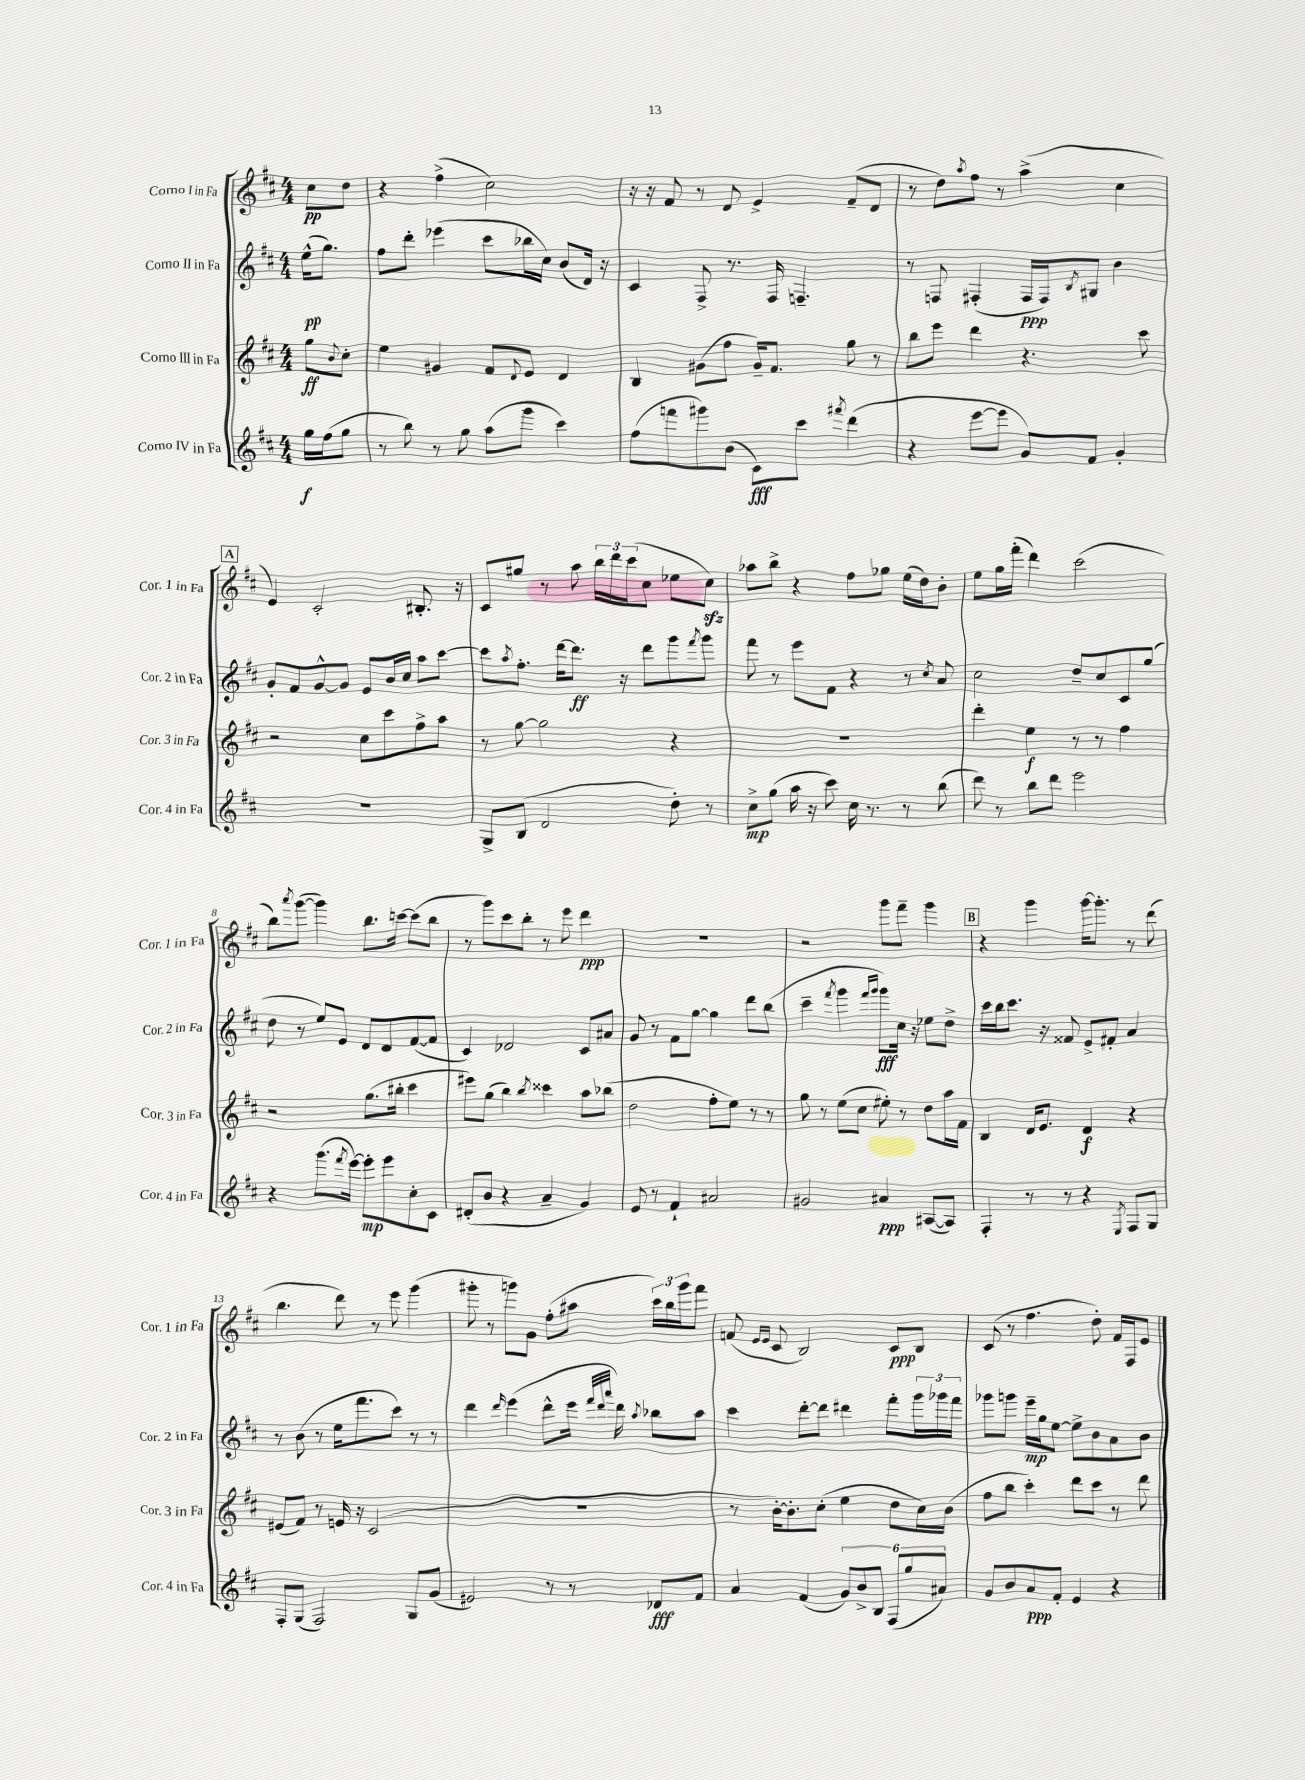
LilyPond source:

<<
\new StaffGroup <<
\new Staff = "s0" \with { instrumentName = "Corno I in Fa" shortInstrumentName = "Cor. 1 in Fa" } {
    \clef treble \key d \major \numericTimeSignature \time 4/4 \partial 4
    cis''8\pp d''8 |
    r4 fis''4->( cis''2) |
    r16 r16 fis'8 r8 d'8 e'4-> fis'8--( d'8 |
    r8 d''8) \acciaccatura { a''8 } fis''8 r8 a''4->( cis''4 |
    \mark \markup { \box "A" } e'4) cis'2-. bis8.-. r16 |
    cis'8 gis''8 r8 a''8 \tuplet 3/2 { b''16 d'''16 cis'''16( } cis''8 ees''8 cis''8\sfz) |
    aes''8 b''8-> r4 fis''8 ges''8 e''16( d''16) b'8-. |
    e''8 g''16 fis'''16-.( d'''4) cis'''2( |
    b''8) \acciaccatura { a'''8 } g'''8~( g'''4) b''8. c'''16~ c'''8( b''8 |
    r8 g'''8) cis'''8 b''8-. r8 e'''8 d'''4\ppp |
    R1 |
    r2 g'''8 fis'''8-- g'''4 |
    \mark \markup { \box "B" } r4 g'''4 g'''16~ g'''8.-. r8 d'''8( |
    b''4. d'''8) r8 e'''8 g'''4( |
    gis'''8-. r8 g'''8) g'8 fis''8-.( ais''8 \tuplet 3/2 { cis'''16) b''16 g'''16 } fis'''8 |
    f'8( \grace { e'16 e'16 } cis'8 b2) cis'8\ppp b8 |
    cis'8( r8 fis''4. d''8-.) fis'16 fis16 e'8 \bar "|." |
}
\new Staff = "s1" \with { instrumentName = "Corno II in Fa" shortInstrumentName = "Cor. 2 in Fa" } {
    \clef treble \key d \major \numericTimeSignature \time 4/4 \partial 4
    e''16-^\pp( g''8.) |
    fis''8 d'''8-. ees'''4( cis'''8 bes''16 cis''16) b'8( d'16) r16 |
    cis'4 fis8-> r8. fis16 f4.-- |
    r8 f8 fis4-.( fis16\ppp fis16) \acciaccatura { b8 } gis8 b'4 |
    \mark \markup { \box "A" } g'8-. fis'8 g'8~-^ g'8 e'8 b'16 cis''16 a''8 cis'''8~ |
    cis'''8 \acciaccatura { a''8 } fis''8.-. d'''16~ d'''8.\ff r16 d'''8 g'''8 \acciaccatura { fis'''8 } g'''8 |
    fis'''8 r8 e'''8 fis'8 r4 r8 \acciaccatura { cis''8 } a'8 |
    cis''2 d''8-- cis''8 cis'8 g''8( |
    d''8 r8 e''8) e'8 d'8 d'8 fis'8~( fis'8 |
    cis'4) des'2 cis'8 ais'8 |
    g'8 r8 fis'8 g''8~ g''4 d'''8 b''8( |
    cis'''4-- \acciaccatura { fis'''8 } g'''4 \grace { fis'''16 g'''16 } g'''8\fff) cis''16 r16 ees''8 d''8-> |
    \mark \markup { \box "B" } cis'''16 b''16 cis'''8. r16 fisis'8 e'8-> fis'8-. a'4 |
    r8 b'8( r8 e''16 fis'''8. cis'''8) r8 r8 |
    d'''4 \grace { d'''16 } e'''4( d'''8-^ e'''16 \grace { fis'''32 d'''32 a'''32 } d'''16) \acciaccatura { a''8 } bes''8 a''8 |
    cis'''4 d'''8~-. d'''8 dis'''4 fis'''8-. \tuplet 3/2 { g'''16 ges'''16 fis'''16 } |
    ges'''8 g'''8 e'''16--\mp g''16 e''8~ e''8-> b'8 a'8 b'8 \bar "|." |
}
\new Staff = "s2" \with { instrumentName = "Corno III in Fa" shortInstrumentName = "Cor. 3 in Fa" } {
    \clef treble \key d \major \numericTimeSignature \time 4/4 \partial 4
    g''8\ff \appoggiatura { b'8 } cis''8-. |
    e''4 gis'4 fis'8 \appoggiatura { d'8 } e'8 d'4 |
    b4 gis'8( fis''8 gis'16--) fis'8. g''8 r8 |
    b''8 e'''8 d'''4 r4. cis'''8 |
    \mark \markup { \box "A" } r2 cis''8 cis'''8 fis''8-> a''8 |
    r8 g''8~ g''2 r4 |
    R1 |
    d'''4-. e''4\f r8 r8 fis''4 |
    r2 g''8.( bis''16-. cis'''4 |
    eis'''8) g''8( b''4) \acciaccatura { b''8 } cisis'''4 a''8 bes''8( |
    d''2 fis''8-. e''8) r8 r8 |
    g''8 r8 e''8( cis''8 eis''8-.) r8 d''8 a''16 fis'16 |
    \mark \markup { \box "B" } b4 d'16 e'8. d'4\f r4 |
    eis'8( fis'8) r8 e'16 r16 cis'2( |
    R1 |
    r8 b'16~-.) b'8.-. cis''8-.( e''4 d''8 cis''16) b'16( |
    fis''8 b''8 cis'''4-.) d'''8 cis'''8 r8 d'''8 \bar "|." |
}
\new Staff = "s3" \with { instrumentName = "Corno IV in Fa" shortInstrumentName = "Cor. 4 in Fa" } {
    \clef treble \key d \major \numericTimeSignature \time 4/4 \partial 4
    g''16\f fis''16( g''8 |
    r8 b''8) r8 g''8 a''8( g'''8 cis'''4) |
    fis''8( f'''8 gis'''8) b'8( cis'8\fff) cis'''8 \acciaccatura { fis'''8 } d'''4( |
    r4 e'''8~ e'''8 g'8) fis'8 g'4-. |
    \mark \markup { \box "A" } R1 |
    g8-> b8( d'2 d''8-.) r8 |
    cis''8->\mp g''8( a''16 r16 cis'''8) cis''16 r8. r8 b''8( |
    d'''8) r8 b''8 d'''8 e'''2 |
    r4 g'''8.( \acciaccatura { fis'''8 } e'''16~) e'''8-.\mp e'''8 cis''8-. cis'8 |
    dis'8-.( b'8 r4 a'4-- g'4) |
    e'8 r8 fis'4-! ais'2 |
    gis'2 ais'4\ppp ais8~( ais8) |
    \mark \markup { \box "B" } fis4-. r8 r8 r4 \acciaccatura { e8 } fis8 g8 |
    fis8-. g8( fis2) g8 g'8( |
    eis'2) r8 r8 des'8\fff fis'8 |
    a'4 fis'4( \tuplet 6/4 { g'8) b'8-> b8 fis8( g''8 ais'8) } |
    g'8 b'8 a'8\ppp fis'8-. e'4 r4 \bar "|." |
}
>>
>>
